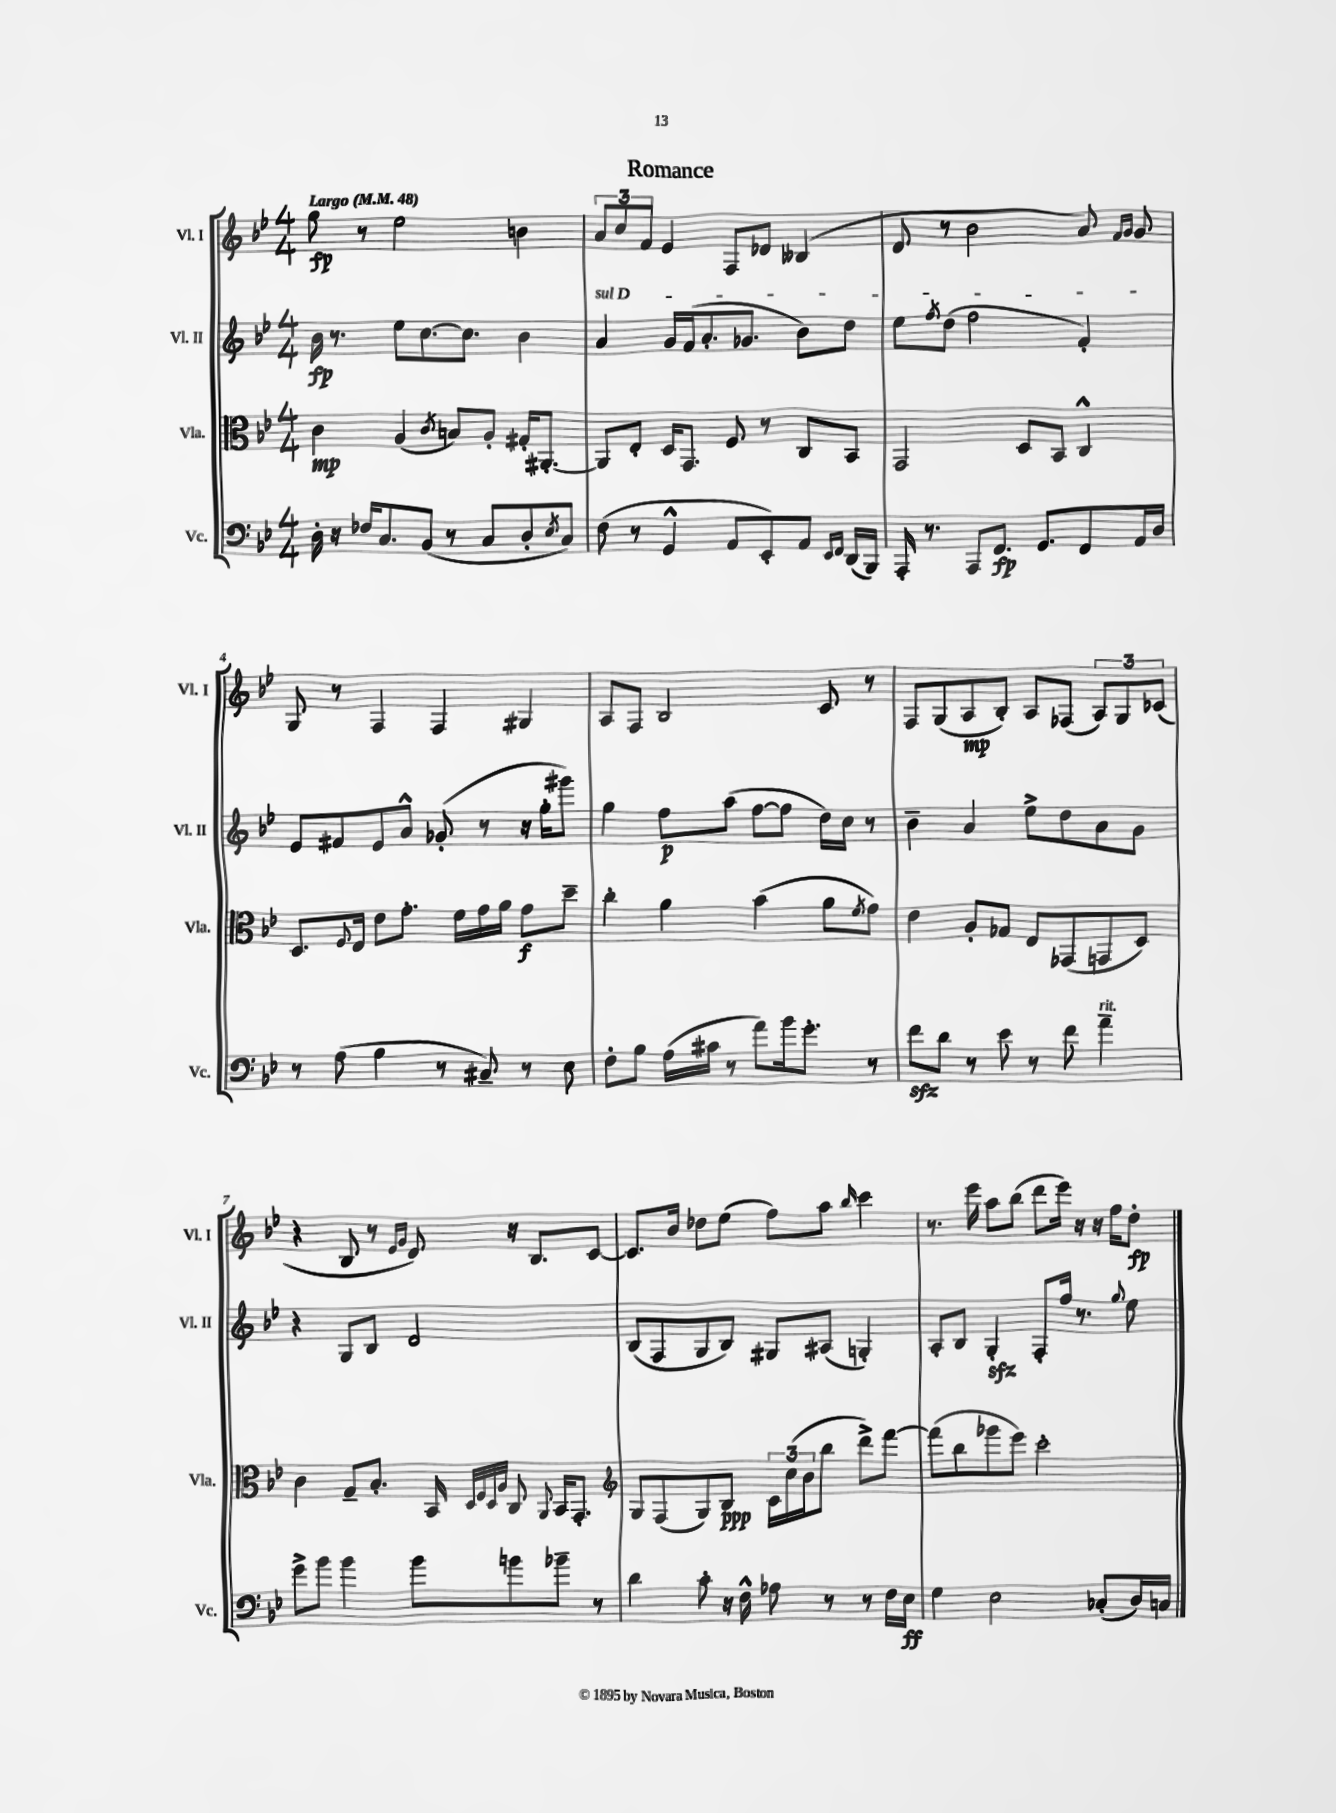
\header { title = "Romance" }
<<
\new StaffGroup <<
\new Staff = "s0" \with { instrumentName = "Vl. I" shortInstrumentName = "Vl. I" } {
    \clef treble \key bes \major \numericTimeSignature \time 4/4 \tempo "Largo" 4 = 48
    g''8\fp r8 ees''2 b'4 |
    \tuplet 3/2 { a'8 c''8 f'8 } ees'4 f8 des'8 beses4( |
    d'8 r8 bes'2 a'8) \grace { f'16 g'16 } g'8 |
    g8 r8 f4 f4 gis4 |
    a8 f8 bes2 c'8 r8 |
    f8 g8( a8\mp bes8-.) a8 fes8( \tuplet 3/2 { a8) g8 ces'8( } |
    r4 bes8 r8 \grace { ees'16 g'16 } d'8) r16 bes8. c'8~ |
    c'8. bes'16 des''8 ees''8( f''8) a''8 \grace { bes''16 } c'''4 |
    r8. ees'''16 a''8 bes''8( d'''8 ees'''16) r16 r16 f''16 d''8-.\fp \bar "|." |
}
\new Staff = "s1" \with { instrumentName = "Vl. II" shortInstrumentName = "Vl. II" } {
    \clef treble \key bes \major \numericTimeSignature \time 4/4
    bes'16\fp r8. ees''8 c''8.~ c''8. bes'4 |
    \once \override TextSpanner.bound-details.left.text = \markup { \italic "sul D" } a'4\startTextSpan g'16 f'16( a'8.-. ges'8. bes'8) d''8 |
    ees''8 \acciaccatura { f''8 } d''8( f''2 f'4-.\stopTextSpan) |
    ees'8 fis'8 ees'8 a'8-^ ges'8-.( r8 r16 g''16-. gis'''8) |
    g''4 f''8\p a''8( f''8~ f''8 d''16) c''16 r8 |
    bes'4-- a'4 ees''8-> d''8 a'8 g'8 |
    r4 g8 bes8 d'2 |
    bes8( f8 g8 bes8) gis8 ais8( g4-.) |
    a8-. bes8 g4-.\sfz f8-. f''16 r8. \appoggiatura { g''8 } ees''8 \bar "|." |
}
\new Staff = "s2" \with { instrumentName = "Vla." shortInstrumentName = "Vla." } {
    \clef alto \key bes \major \numericTimeSignature \time 4/4
    c'4\mp a4( \acciaccatura { c'8 } b8) a8-. gis16-. ais,8.~-. |
    ais,8 ees8-. d16 g,8. f8 r8 c8 bes,8 |
    g,2 d8 bes,8 c4-^ |
    d8. \appoggiatura { f8 } ees16 ees'8 g'8.-. f'16 g'16 a'16 g'8\f d''8-- |
    c''4-. a'4 bes'4( a'8 \acciaccatura { f'8 } g'8) |
    ees'4 a8-. ges8 ees8 ges,8( g,8 d8) |
    c'4 g8-- bes8.-. bes,16 \grace { d32 f32 d32 a32 } c8 \appoggiatura { a,8 } bes,16 g,8.-. |
    \clef treble g8 f8( g8) bes8\ppp \tuplet 3/2 { c'16 c''16( bes'16 } bes''8 d'''8->) f'''8~ |
    f'''8( bes''8 ges'''8 ees'''8) c'''2-. \bar "|." |
}
\new Staff = "s3" \with { instrumentName = "Vc." shortInstrumentName = "Vc." } {
    \clef bass \key bes \major \numericTimeSignature \time 4/4
    d16-. r16 fes16 c8. bes,8( r8 c8 d8-. \acciaccatura { ees8 } c8) |
    f8( r8 g,4-^ a,8 ees,8-.) a,8 \grace { ees,16 f,16 } d,16( bes,,16) |
    a,,16-. r8. a,,8 f,8.\fp g,8. f,8 a,16 d16 |
    r8 a8( bes4 r8 cis8--) r8 ees8 |
    f8-. bes8 a16( cis'16 r8 a'8) bes'16 g'8.-. r8 |
    f'8\sfz d'8 r8 ees'8 r8 f'8 a'4--^\markup { \italic "rit." } |
    g'8-> bes'8 bes'4 bes'8 b'8 bes'8-- r8 |
    d'4 c'8-. r16 f16-^ aes8 r8 r8 f16 ees16\ff |
    g4 ees2 ces8-.( d16) c16 \bar "|." |
}
>>
>>
